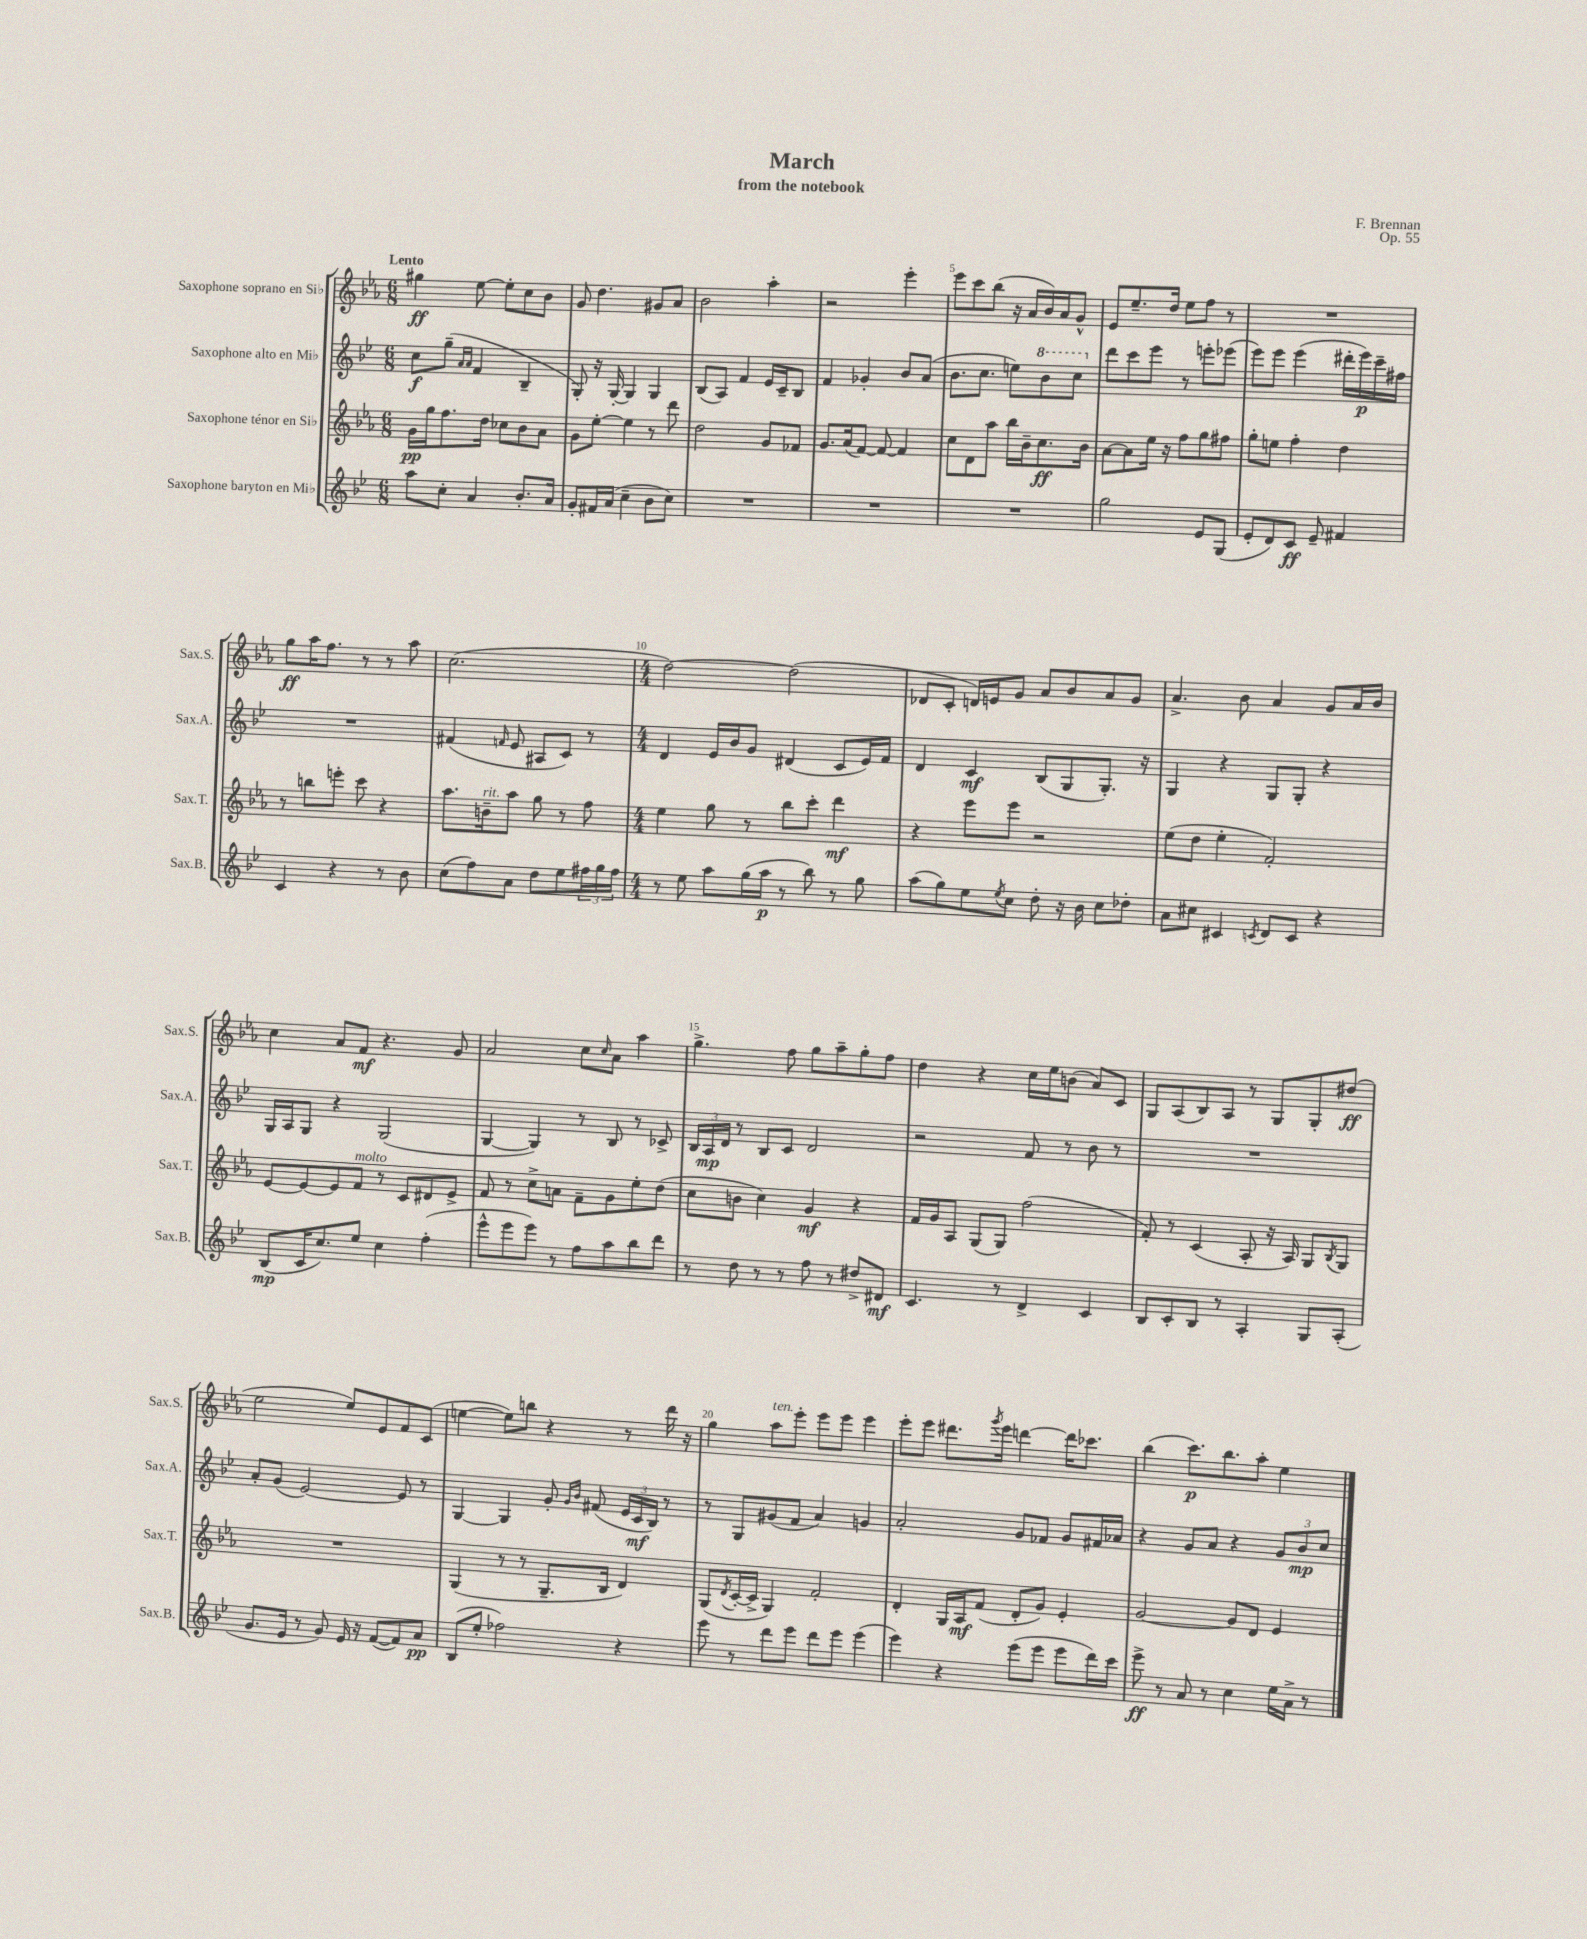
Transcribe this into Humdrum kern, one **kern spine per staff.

**kern	**kern	**kern	**kern
*staff4	*staff3	*staff2	*staff1
*clefG2	*clefG2	*clefG2	*clefG2
*k[b-e-]	*k[b-e-a-]	*k[b-e-]	*k[b-e-a-]
*M6/8	*M6/8	*M6/8	*M6/8
8aa\L	16g\LL	8cc\L	4gg#\
.	16gg\J	.	.
8cc'\J	8.ff\	(8gg~\J	.
.	.	16qqa/LL	.
.	.	16qqa/JJ	.
4a/	.	4f/	[8ee-\
.	16dd\Jk	.	.
.	8cc-\L	.	8ee-'\]L
8.b-'/L	8b-\	4B-~/	8cc\
.	8a-\J	.	8b-\J
16a/Jk	.	.	.
=	=	=	=
8g'/L	8g\L	8G'/)	8g/
16f#/L	[8ee-'\J	16r	4.dd\
(16a/JJ	.	[16G'/	.
4cc~\	4ee-\]	4G/]	.
8b-\L	8r	4G/	8g#/L
8cc\J)	8ddd\	.	8a-/J
=	=	=	=
2.r	2dd\	(8B-/L	2b-\
.	.	8A/J)	.
.	.	4f/	.
.	8g/L	16e-/LL	4aa-'\
.	.	16c~/J	.
.	8f-/J	8B-/J	.
=	=	=	=
2.r	8.g/L	4f/	2r
.	(16a-/k	.	.
.	[8f/J)	4g-'/	.
.	8f/_	.	.
.	4f/]	8b-/L	4eee-'\
.	.	(8a/J	.
=	=	=	=
2.r	8cc\L	8.b-\L	8eee-\L
.	8d\	.	8ccc\
.	.	8.cc\J	.
.	8aa-\J	.	(8bb-\J
.	16bb-\LL	8ee\L)	16r
.	16b-~\J	.	16a-/LL
.	8.cc\	8bb-\	16b-/)
.	.	.	16a-/J
.	.	8ccc\J	8g^^/J
.	16b-\Jk	.	.
=	=	=	=
2gg\	[8a-\L	8ddd\L	8e-/L
.	8a-\]	8ccc\	8.ee-~/
.	16ee-\Jk	8eee-\J	.
.	16r	.	16dd/Jk
.	8ff\L	8r	8ee-\L
8e-/L	8gg\	8eee'\L	8ff\J
(8G/J	8ff#\J	(8eee-\J	8r
=	=	=	=
8e-'/L	8gg'\L	8eee-\L)	2.r
8d/)	8ee\J	8eee-\J	.
8c/J	4ff'\	(4eee-\	.
8e-~/	.	.	.
4f#/	4dd\	16ddd#'\LL	.
.	.	16eee-\)	.
.	.	16ccc~\	.
.	.	16ff#\JJ	.
=	=	=	=
4c/	8r	2.r	8gg\L
.	8bb\L	.	16aa-\K
.	.	.	8.ff\J
4r	8eee'\J	.	.
.	8ccc\	.	8r
8r	4r	.	8r
8b-\	.	.	8aa-\
=	=	=	=
(8cc\L	8.aa-\L	(4f#/	(2.cc\
8ff\)	.	.	.
.	16b~\k	.	.
.	.	16qqf/	.
8a\J	8aa-\J	8e-/	.
8dd\L	8gg\	8A#/L	.
8ee-\	8r	8c/J)	.
24ff#\L	8ff\	8r	.
24gg\	.	.	.
24ff#\JJ	.	.	.
=	=	=	=
*M4/4	*M4/4	*M4/4	*M4/4
8r	4ee-\	4d/	[2dd\)
8ee-\	.	.	.
8aa\L	8gg\	16e-/LL	.
.	.	16b-/J	.
(16gg\L	8r	8g/J	.
16aa\JJ	.	.	.
8r	8bb-\L	(4d#/	(2dd\]
8bb-\)	8ccc'\J	.	.
8r	4ddd\	8c/L	.
8gg\	.	16e-/L)	.
.	.	16f/JJ	.
=	=	=	=
(8aa\L	4r	4d/	8d-/L
8gg\)	.	.	8c'/J
8ee-\	8eee-\L	4c/	16d/LL)
.	.	.	16e/J
8qee-/	.	.	.
8cc\J	8eee-\J	.	8g/J
8dd'\	2r	(8B-/L	8a-/L
16r	.	8G/	8b-/
16b-\	.	.	.
8cc\L	.	8.G'/J)	8a-/
8dd-'\J	.	.	8g/J
.	.	16r	.
=	=	=	=
8a\L	(8ee-\L	4G/	4.a-^/
8cc#\J	8dd\J	.	.
4c#/	4ee-'\	4r	.
.	.	.	8b-\
8qc/	.	.	.
8d/L	2f'/)	8G/L	4a-/
8c/J	.	8G'/J	.
4r	.	4r	8g/L
.	.	.	16a-/L
.	.	.	16b-/JJ
=	=	=	=
(8B-/L	[8e-/L	16G/LL	4cc\
.	.	16A/J	.
16c/K	8e-/_	8G/J	.
8.cc/)	.	.	.
.	8e-/]	4r	8a-/L
8ee-/J	8f/J	.	8f/J
4cc\	8r	(2G/	4.r
.	8c/L	.	.
(4ff'\	8d#/	.	.
.	8e-^/J	.	8g/
=	=	=	=
8eee-^^\L	8f/	[4G/	2a-/
8eee-\	8r	.	.
8eee-\J)	8cc^\L	4G/])	.
8r	8a\J	.	.
8ff\L	8f~\L	8r	8cc\L
.	.	.	16qqcc/
8aa\	8g\	8B-/	8a-\J
8bb-\	8ee-'\	8r	4aa-\
8ddd\J	(8dd\J	8c-^/	.
=	=	=	=
8r	8cc\L	24B-/LL	4.gg^\
.	.	24A/	.
.	.	24d/JJ	.
8dd\	8b\J	8r	.
8r	4cc\)	8B-/L	.
8r	.	8c/J	8ff\
8ff\	4g/	2d/	8gg\L
8r	.	.	8aa-~\
8dd#^/L	4r	.	8gg'\
8d#/J	.	.	8ff\J
=	=	=	=
4.c/	16f/LL	2r	4dd\
.	16g/J	.	.
.	8A-/J	.	.
.	(8G/L	.	4r
8r	8G/J)	.	.
4d^/	(2ff\	8f/	16cc\LL
.	.	.	16ee-\J
.	.	8r	(8b\J
4c/	.	8b-\	8a-/L)
.	.	8r	8c/J
=	=	=	=
8B-/L	8f'/)	1r	8G/L
8c'/	8r	.	(8A-/
8B-/J	(4c/	.	8B-/)
8r	.	.	8A-/J
4A'/	8A-'/	.	8r
.	16r	.	8G/L
.	16A-/)	.	.
8G/L	8G/L	.	8G'/
.	8qB-/	.	.
(8A'/J	8G/J	.	(8dd#/J
=	=	=	=
8.g/L	1r	8a'/L	2ee-\
.	.	(8g/J	.
16e-/Jk	.	.	.
8r	.	[2e-/)	.
8g/)	.	.	.
16e-/	.	.	8ee-/L)
16r	.	.	.
([8f/L	.	.	8e-/
8f/])	.	8e-/]	8f/
8a/J	.	8r	(8c/J
=	=	=	=
(8B-/L	(4G/	[4G/	[4ee\
8ee-'/J	.	.	.
2ff-\)	8r	4G/]	8ee\]L)
.	8r	.	8bb\J
.	8.G~/L	8g'/	4r
.	.	16qqg/LL	.
.	.	16qqb-/JJ	.
.	.	(8f#/	.
.	16B-/Jk	.	.
4r	4d/)	24e-/LL	8r
.	.	24c/	.
.	.	24B-/JJ)	.
.	.	8r	16ddd\
.	.	.	16r
=	=	=	=
8eee-\	(8G/L	8r	4gg\
.	8qd/	.	.
8r	[16c'/L	8G/L	.
.	16c^/]JJ	.	.
8ddd\L	4G/)	(8g#/	8aa-\L
8eee-\J	.	8f/J	8eee-'\J
8ddd\L	2f'/	4a/)	8eee-\L
8eee-\J	.	.	8eee-\J
(4eee-\	.	4g/	4eee-\
=	=	=	=
4eee-\)	4d'/	2a'/	8eee-'\L
.	.	.	8eee-\J
4r	16G/LL	.	8.ddd#\L
.	16A-/J	.	.
.	(8f/J	.	.
.	.	.	8qggg/
.	.	.	16eee-\Jk
(8eee-\L	8d'/L	8g/L	[4ddd\
8eee-\J	8g/J)	8f-/J	.
8eee-\L	4e-'/	8g/L	16ddd\]LK
.	.	.	8.ccc-\J
16ddd\L)	.	16f#/L	.
16ccc\JJ	.	16a-/JJ	.
=	=	=	=
8eee-^\	[2g/	4r	(4bb-\
8r	.	.	.
8a/	.	8g/L	8.ccc\L)
8r	.	8a/J	.
.	.	.	8.bb-\
4cc\	8g/]L	4r	.
.	8d/J	.	8aa-'\J
16ee-\LL	4e-/	12g/L	4ee-\
16a^\JJ	.	.	.
.	.	12b-/	.
8r	.	.	.
.	.	12cc/J	.
==	==	==	==
*-	*-	*-	*-
